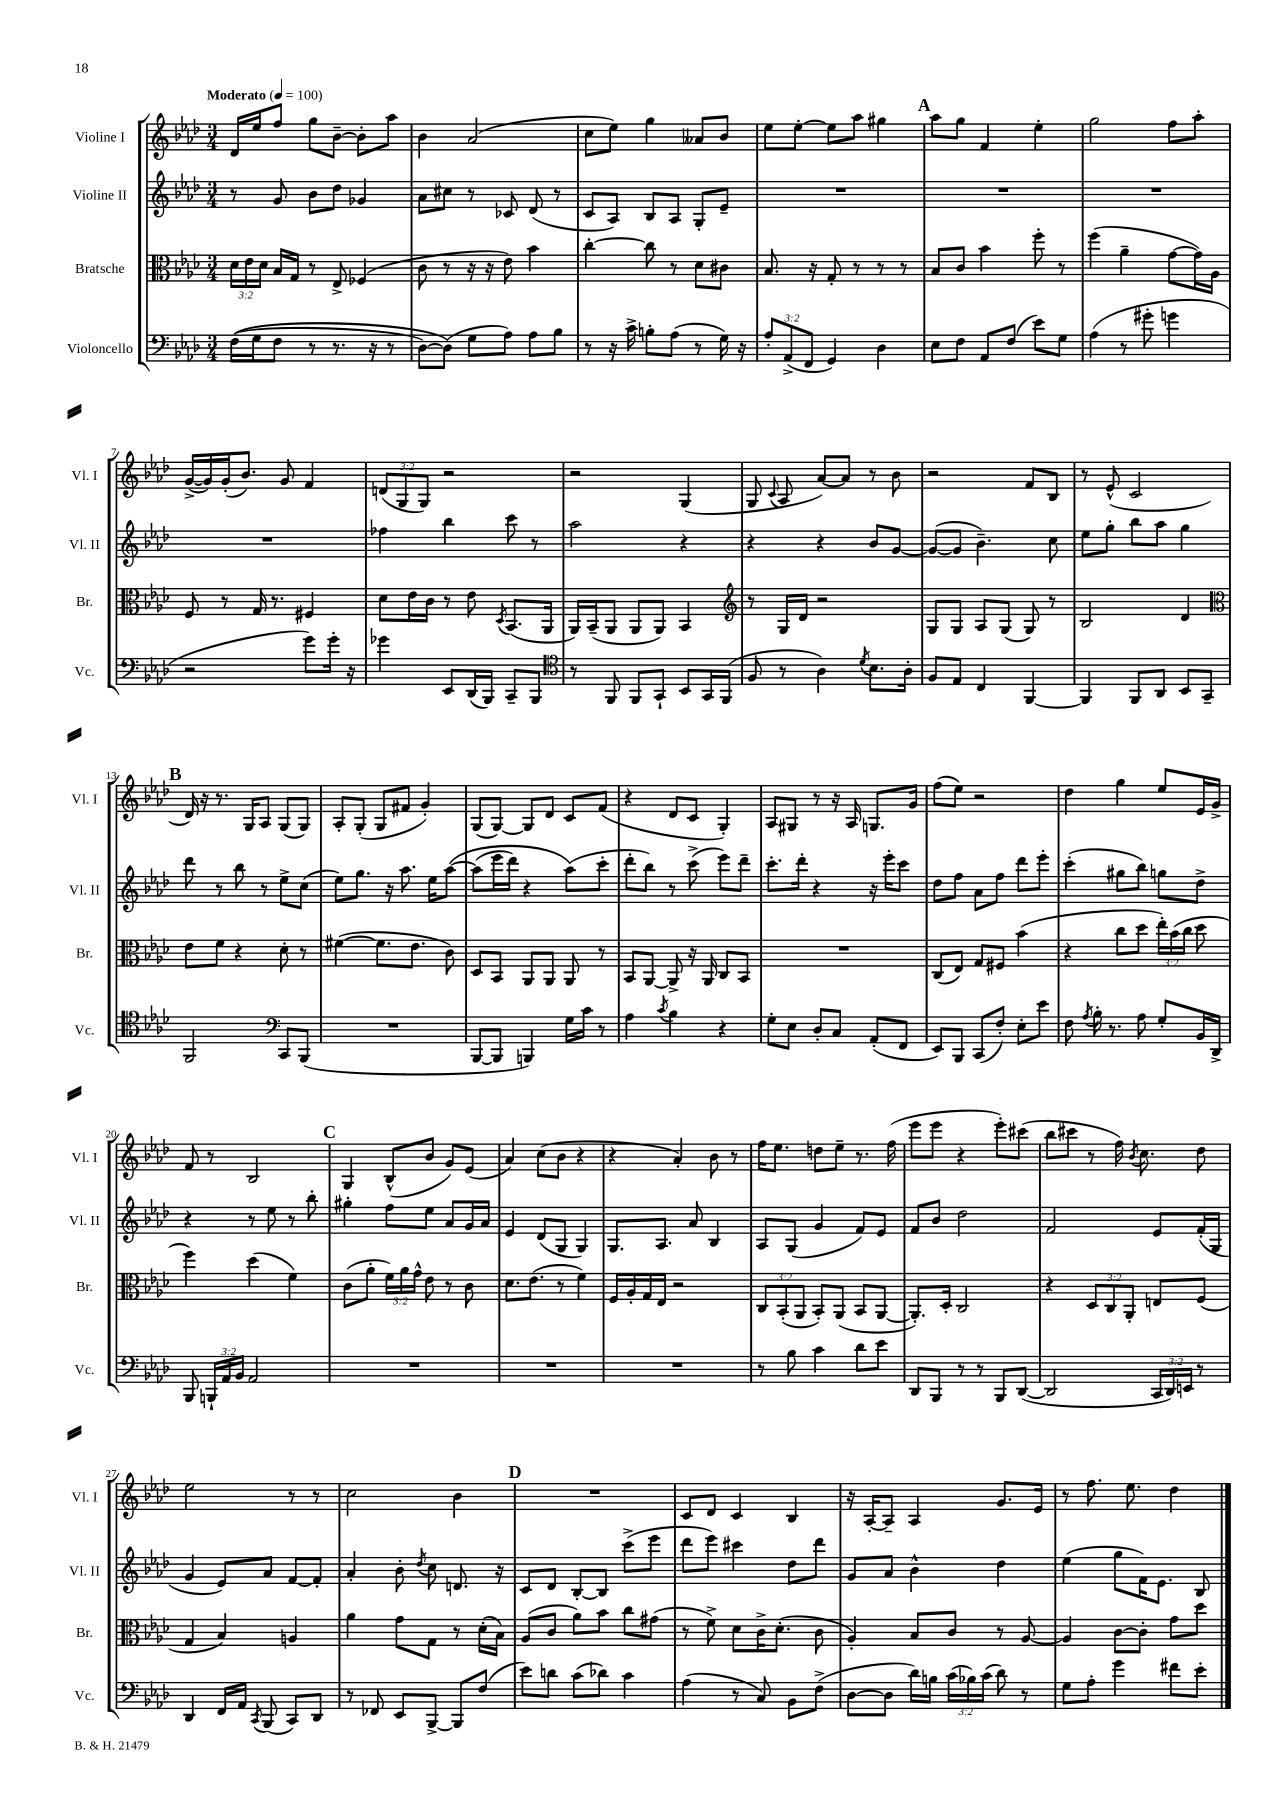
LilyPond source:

<<
\new StaffGroup <<
\new Staff = "s0" \with { instrumentName = "Violine I" shortInstrumentName = "Vl. I" } {
    \clef treble \key aes \major \numericTimeSignature \time 3/4 \override Staff.TupletNumber.text = #tuplet-number::calc-fraction-text \tempo "Moderato" 4 = 100
    \autoBeamOff des'16[ ees''16 f''8] g''8[ bes'8]~-- bes'8[-. aes''8] |
    bes'4 aes'2( |
    c''8[ ees''8]) g''4 aeses'8[ bes'8] |
    ees''8[ ees''8]~-. ees''8[ aes''8] gis''4 |
    \mark \markup { \bold "A" } aes''8[ g''8] f'4 ees''4-. |
    g''2 f''8[ aes''8]-. |
    g'16[~->( g'16) g'16-.( bes'8.]) g'8 f'4 |
    \tuplet 3/2 { d'8[( g8 g8]) } r2 |
    r2 g4( |
    g8 \appoggiatura { c'8 } aes8 aes'8[~) aes'8] r8 bes'8 |
    r2 f'8[ bes8] |
    r8 ees'8-^( c'2 |
    \mark \markup { \bold "B" } des'16) r16 r8. g16[ aes8] g8[( g8]) |
    aes8[-. g8]-.( g8[ fis'8] g'4-.) |
    g8[( g8]~) g8[ des'8] c'8[ f'8]( |
    r4 des'8[ c'8] g4-.) |
    aes8[ gis8] r8 r16 aes16 g8.[ g'16] |
    f''8[( ees''8]) r2 |
    des''4 g''4 ees''8[ ees'16 g'16]-> |
    f'8 r8 bes2 |
    \mark \markup { \bold "C" } g4 bes8[-^( bes'8] g'8[) ees'8]( |
    aes'4) c''8[( bes'8] r4 |
    r4 aes'4-.) bes'8 r8 |
    f''16[ ees''8.] d''8[ ees''8]-- r8. f''16( |
    ees'''8[ ees'''8] r4 ees'''8[-.) cis'''8]( |
    bes''8[ cis'''8] r8 f''16) \acciaccatura { bes'8 } c''8. des''8 |
    ees''2 r8 r8 |
    c''2 bes'4 |
    \mark \markup { \bold "D" } R2. |
    c'8[ des'8] c'4 bes4 |
    r16 aes16[~-. aes8]-- aes4 g'8.[ ees'16] |
    r8 f''8. ees''8. des''4 \bar "|." |
}
\new Staff = "s1" \with { instrumentName = "Violine II" shortInstrumentName = "Vl. II" } {
    \clef treble \key aes \major \numericTimeSignature \time 3/4
    \autoBeamOff r8 g'8 bes'8[ des''8] ges'4 |
    aes'8[ cis''8] r8 ces'8 des'8( r8 |
    c'8[ aes8]) bes8[ aes8] g8[-. ees'8]-- |
    R2. |
    \mark \markup { \bold "A" } R2. |
    R2. |
    R2. |
    fes''4 bes''4 c'''8 r8 |
    aes''2 r4 |
    r4 r4 bes'8[ g'8]~ |
    g'8[~( g'8] bes'4.--) c''8 |
    ees''8[ g''8]-. bes''8[ aes''8] g''4 |
    \mark \markup { \bold "B" } des'''8 r8 bes''8 r8 ees''8[-> c''8]( |
    ees''8[) g''8.] r16 aes''8. ees''16[ aes''8]~\( |
    aes''8[( ees'''16 des'''16]) r4 aes''8[(\) c'''8]-. |
    des'''8[-. bes''8]) r8 c'''8->( ees'''8[) des'''8]-- |
    c'''8.[-. des'''16]-. r4 r16 ees'''16[-. c'''8] |
    des''8[ f''8] aes'8[ f''8] des'''8[ ees'''8]-. |
    c'''4-.( gis''8[ bes''8]) g''8[ des''8]-> |
    r4 r8 ees''8 r8 bes''8-. |
    \mark \markup { \bold "C" } gis''4-. f''8[ ees''8] aes'8[ g'16 aes'16] |
    ees'4 des'8[( g8] g4) |
    g8.[ aes8.] aes'8 bes4 |
    aes8[ g8]( g'4 f'8[) ees'8] |
    f'8[ bes'8] des''2 |
    f'2 ees'8[ f'16-.( g16] |
    g'4 ees'8[) aes'8] f'8[~ f'8]-. |
    aes'4-. bes'8-. \acciaccatura { des''8 } c''8 d'8. r16 |
    \mark \markup { \bold "D" } c'8[ des'8] bes8[~-. bes8] c'''8[->( ees'''8] |
    des'''8[ ees'''8]) cis'''4 des''8[ des'''8] |
    g'8[ aes'8] bes'4-^ des''4 |
    ees''4( g''8[ f'16) ees'8.] bes8 \bar "|." |
}
\new Staff = "s2" \with { instrumentName = "Bratsche" shortInstrumentName = "Br." } {
    \clef alto \key aes \major \numericTimeSignature \time 3/4 \override Staff.TupletNumber.text = #tuplet-number::calc-fraction-text
    \autoBeamOff \tuplet 3/2 { des'16[ ees'16 des'16] } bes16[ g16] r8 ees8-> fes4( |
    c'8 r8 r16 r16 ees'8) bes'4 |
    c''4~-. c''8 r8 des'8[ cis'8] |
    bes8. r16 g8-. r8 r8 r8 |
    \mark \markup { \bold "A" } bes8[ c'8] bes'4 f''8-. r8 |
    f''4( aes'4-- g'8[~ g'16) aes16] |
    f8 r8 g16 r8. fis4 |
    des'8[ ees'16 c'16] r8 ees'8 \acciaccatura { des8 } bes,8.[( aes,16] |
    aes,16[) bes,16--( aes,8] aes,8[ aes,8]) bes,4 |
    \clef treble r8 g16[ des'16] r2 |
    g8[ g8] aes8[ g8]( g8) r8 |
    bes2 des'4 |
    \mark \markup { \bold "B" } \clef alto ees'8[ f'8] r4 des'8-. r8 |
    fis'4~( fis'8.[ ees'8.] c'8) |
    des8[ bes,8] aes,8[ aes,8] aes,8 r8 |
    bes,8[ aes,8]~ aes,8-> r16 aes,16 c8[ bes,8] |
    R2. |
    c8[( ees8]) g8[ fis8] bes'4( |
    r4 c''8[ des''8] \tuplet 3/2 { ees''16[-.) bes'16( c''16] } des''8 |
    f''4) des''4( f'4) |
    \mark \markup { \bold "C" } c'8[( aes'8]-. \tuplet 3/2 { f'16[) aes'16 g'16]-^ } ees'8 r8 c'8 |
    des'8.[ ees'8.]( r8 f'4) |
    f16[ aes16-. g16 ees16] r2 |
    \tuplet 3/2 { c8[ bes,8-.( aes,8] } bes,8[-.) aes,8]( bes,8[ aes,8]~ |
    aes,8.[-.) des16]-. c2 |
    r4 \tuplet 3/2 { des8[ c8 aes,8]-. } e8[ f8]( |
    g4 bes4) a4 |
    aes'4 g'8[ g8] r8 des'16[-.( bes16]) |
    \mark \markup { \bold "D" } aes8[( c'8] aes'8[) bes'8] c''8[ gis'8]( |
    r8 f'8->) des'8[ c'16-> des'8.]-.( c'8 |
    aes4-.) bes8[ c'8] r8 aes8~ |
    aes4 c'8[~ c'8]-. g'8[ des''8] \bar "|." |
}
\new Staff = "s3" \with { instrumentName = "Violoncello" shortInstrumentName = "Vc." } {
    \clef bass \key aes \major \numericTimeSignature \time 3/4 \override Staff.TupletNumber.text = #tuplet-number::calc-fraction-text
    \autoBeamOff f16[(\( g16 f8] r8 r8. r16 r8 |
    des8[~) des8](\) g8[ aes8]) aes8[ bes8] |
    r8 r16 c'16-> b8[-. aes8]( r8 g16) r16 |
    \tuplet 3/2 { aes8[-. aes,8->( f,8] } g,4) des4 |
    \mark \markup { \bold "A" } ees8[ f8] aes,8[ f8]( ees'8[) g8] |
    aes4( r8 gis'8-. g'4 |
    r2 g'8[) g'16]-. r16 |
    ges'4 ees,8[ des,16( bes,,16]) c,8[-- bes,,8] |
    \clef tenor r8 f,8 f,8[ g,8]-! bes,8[ g,16 f,16]( |
    f8 r8 aes4) \acciaccatura { des'8 } bes8.[ aes16]-. |
    f8[ ees8] c4 f,4~ |
    f,4 f,8[ aes,8] bes,8[ g,8]-- |
    \mark \markup { \bold "B" } f,2 \clef bass c,8[ bes,,8]( |
    R2. |
    bes,,8[~ bes,,8] b,,4) g16[ c'16] r8 |
    aes4 \acciaccatura { c'8 } bes4 r4 |
    g8[-. ees8] des8[-. c8] aes,8[-.( f,8] |
    ees,8[) bes,,8] c,8[( f8]-.) ees8[-. ees'8] |
    f8 \acciaccatura { aes8 } bes16-. r8. aes8 g8[-. bes,16 des,16]-> |
    bes,,8 \tuplet 3/2 { b,,16[-! aes,16 bes,16] } aes,2 |
    \mark \markup { \bold "C" } R2. |
    R2. |
    R2. |
    r8 bes8 c'4 des'8[ ees'8] |
    des,8[ bes,,8] r8 r8 bes,,8[ des,8]~( |
    des,2 \tuplet 3/2 { c,16[ des,16) e,16] } r8 |
    des,4 f,16[ aes,16] \acciaccatura { c,8 } bes,,8( c,8[) des,8] |
    r8 fes,8 ees,8[ bes,,8]~-> bes,,8[ f8]( |
    \mark \markup { \bold "D" } ees'8[) d'8] c'8[( des'8]) c'4 |
    aes4( r8 c8) bes,8[ f8]->( |
    des8[~ des8] des'16[) b16] \tuplet 3/2 { c'16[( bes16) c'16]( } des'8) r8 |
    g8[ aes8]-. g'4 fis'8[ ees'8]-. \bar "|." |
}
>>
>>
